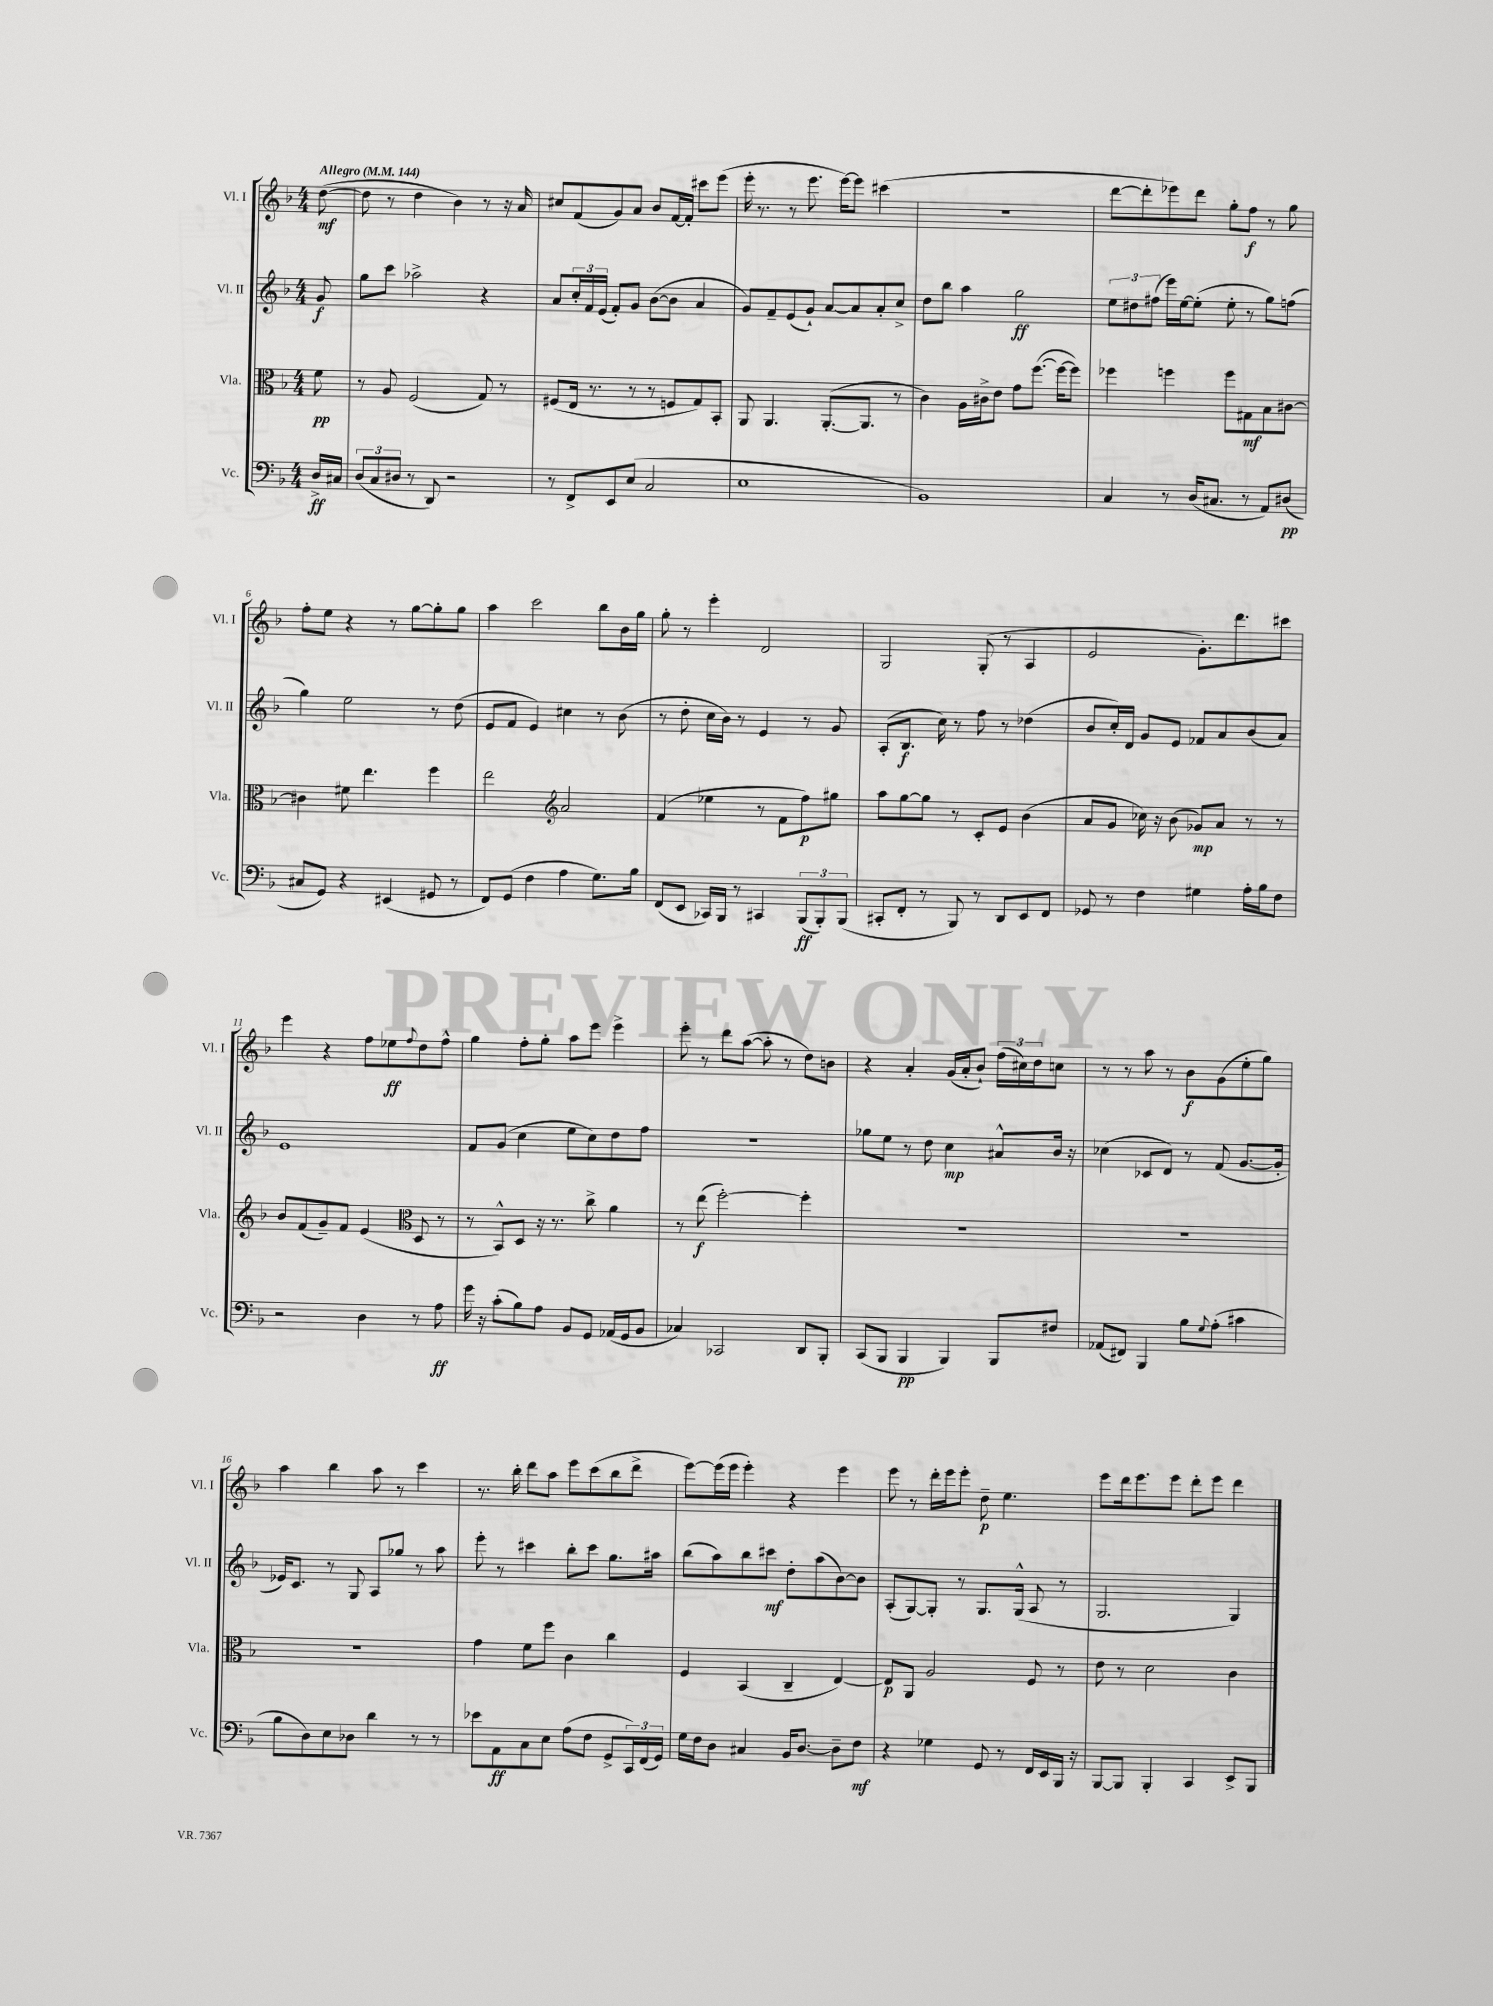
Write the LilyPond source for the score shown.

<<
\new StaffGroup <<
\new Staff = "s0" \with { instrumentName = "Vl. I" shortInstrumentName = "Vl. I" } {
    \clef treble \key f \major \numericTimeSignature \time 4/4 \partial 8 \tempo "Allegro" 4 = 144
    d''8~\mf( |
    d''8 r8 d''4 bes'4) r8 r16 a'16 |
    cis''8 f'8( g'8) a'8 bes'8 f'16~ f'16-. cis'''8 e'''8( |
    e'''16-. r8. r8 e'''8. e'''16~) e'''8 cis'''4( |
    r1 |
    d'''8~ d'''8-. ees'''8) d'''8 g''8-. f''8\f r8 g''8 |
    f''8-. e''8 r4 r8 g''8~ g''8-. g''8 |
    a''4 c'''2 bes''8 bes'16 g''16 |
    g''8-. r8 e'''4-. d'2 |
    g2 g8-.( r8 a4 |
    e'2 g'8.-.) d'''8. cis'''8 |
    e'''4 r4 f''8 ees''8\ff \appoggiatura { f''8 } d''8 f''8-^ |
    g''4 f''8-. g''8-. a''8 e'''8 e'''4-> |
    e'''8-. r8 d'''8 a''8~( a''8-. r8 d''8) b'8 |
    r4 a'4-. g'16( a'16-. bes'8-!) \tuplet 3/2 { f''16( cis''16) d''16 } c''8 |
    r8 r8 a''8 r8 bes'8\f g'8( e''8-. g''8) |
    a''4 bes''4 a''8 r8 c'''4 |
    r8. bes''16-. d'''8 a''8 e'''8 c'''8( bes''8 d'''8-> |
    e'''8~) e'''16( e'''16 e'''4-.) r4 e'''4 |
    e'''8 r8 d'''16-. e'''16 e'''8-. d''8--\p e''4. |
    e'''8 d'''16 e'''8. e'''8 d'''8-. e'''8 d'''4 \bar "|." |
}
\new Staff = "s1" \with { instrumentName = "Vl. II" shortInstrumentName = "Vl. II" } {
    \clef treble \key f \major \numericTimeSignature \time 4/4 \partial 8
    g'8\f |
    g''8 c'''8 aes''2-> r4 |
    a'8 \tuplet 3/2 { c''16-. f'16 e'16( } f'8-.) g'8 bes'8~( bes'8 a'4 |
    g'8) f'8-- e'8( g'8-!) a'8~ a'8 a'8-. c''8-> |
    d''8 bes''8 a''4 g''2\ff |
    \tuplet 3/2 { e''8 dis''8 fis''8( } e'''16) e''16~ e''8-.( e''8-. r8 g''8) f''8( |
    g''4) e''2 r8 d''8( |
    e'8 f'8 e'4) cis''4 r8 bes'8( |
    r8 d''8-. c''16 bes'16) r8 e'4 r8 g'8 |
    a8-.( bes8.\f c''16) r8 f''8 r8 des''4( |
    bes'8 c''16-.) d'16 g'8 e'8 fes'8 a'8 bes'8( a'8) |
    e'1 |
    f'8 g'8( c''4 e''8 c''8) d''8 f''8 |
    r1 |
    ges''8 e''8 r8 d''8 c''4\mp ais'8-^ bes'16 r16 |
    ces''4( ces'8 d'8) r8 f'8( g'8.~ g'16-. |
    ees'16) c'8. r8 g8 a8 ges''8 r8 a''8 |
    e'''8-. r8 cis'''4 bes''8-. cis'''8 g''8. ais''16 |
    bes''8( a''8) bes''8 cis'''8\mf d''8-. a''8( bes'8~) bes'8 |
    a8-.( g8~) g8-. r8 g8. g16-^( a8 r8 |
    g2. g4) \bar "|." |
}
\new Staff = "s2" \with { instrumentName = "Vla." shortInstrumentName = "Vla." } {
    \clef alto \key f \major \numericTimeSignature \time 4/4 \partial 8
    f'8\pp |
    r8 a8 f2( g8) r8 |
    fis8( e16 r8. r8 r8 f8 g8) bes,8-. |
    a,8 a,4. a,8.~-.( a,8. r8 |
    c'4) a16 cis'16-> e'8 g'8 f''8.~( f''16~ f''8) |
    fes''4 f''4 f''8 gis8\mf bes8 cis'8~ |
    cis'4 fis'8 e''4. f''4 |
    e''2 \clef treble a'2 |
    f'4( ees''4 r8 f'8 f''8\p) gis''8 |
    a''8 g''8~ g''8 r8 c'8-. e'8 bes'4( |
    a'8 g'8 ces''16) r16 bes'8( ges'8\mp) a'8 r8 r8 |
    bes'8 f'8( g'8--) f'8 e'4( \clef alto d8 r8 |
    r8 bes,8-^) d8 r16 r8. c''8-> a'4 |
    r8 e''8\f( f''2~-.) f''4-. |
    R1 |
    R1 |
    R1 |
    g'4 f'8 f''8 c'4 c''4 |
    f4 bes,4( c4-- e4~) |
    e8\p a,8 a2 f8 r8 |
    e'8 r8 d'2 c'4 \bar "|." |
}
\new Staff = "s3" \with { instrumentName = "Vc." shortInstrumentName = "Vc." } {
    \clef bass \key f \major \numericTimeSignature \time 4/4 \partial 8
    d16->\ff cis16 |
    \tuplet 3/2 { d8( c8 dis8 } r8 d,8) r2 |
    r8 f,8-> e,8 e8( c2 |
    e1 |
    bes,1) |
    c4 r8 d16( cis8. r8 a,8) dis8\pp( |
    cis8 g,8) r4 eis,4( gis,8 r8 |
    f,8) g,8( f4 a4 g8.) bes16 |
    f,8( e,8 ces,16) bes,,16 r8 cis,4 \tuplet 3/2 { bes,,8\ff( bes,,8-.) bes,,8( } |
    cis,8-. f,8-. r8 bes,,8) r8 d,8 e,8 f,8 |
    ges,8 r8 f4 gis4 a16-. bes16 f8 |
    r2 d4 r8 a8\ff |
    g'16 r16 c'8-.( bes8) a8 bes,8 g,8 aes,16( g,16 bes,8 |
    ces4) ces,2 d,8 bes,,8-. |
    c,8( bes,,8 bes,,4\pp bes,,4) bes,,8 fis8 |
    aes,8( fis,8) bes,,4 bes8 \appoggiatura { g8 } a8-.( cis'4 |
    bes8 d8) e8 des8 d'4 r8 r8 |
    ees'8 a,8\ff c8 e8 a8( f8 g,8-> \tuplet 3/2 { c,16) f,16( g,16) } |
    g16 f16 d8 cis4 bes,16 d8.~ d8-- f8\mf |
    r4 ges4 g,8 r8 f,16 e,16 bes,,16 r16 |
    bes,,8~ bes,,8 bes,,4-. c,4 e,8-> bes,,8 \bar "|." |
}
>>
>>
